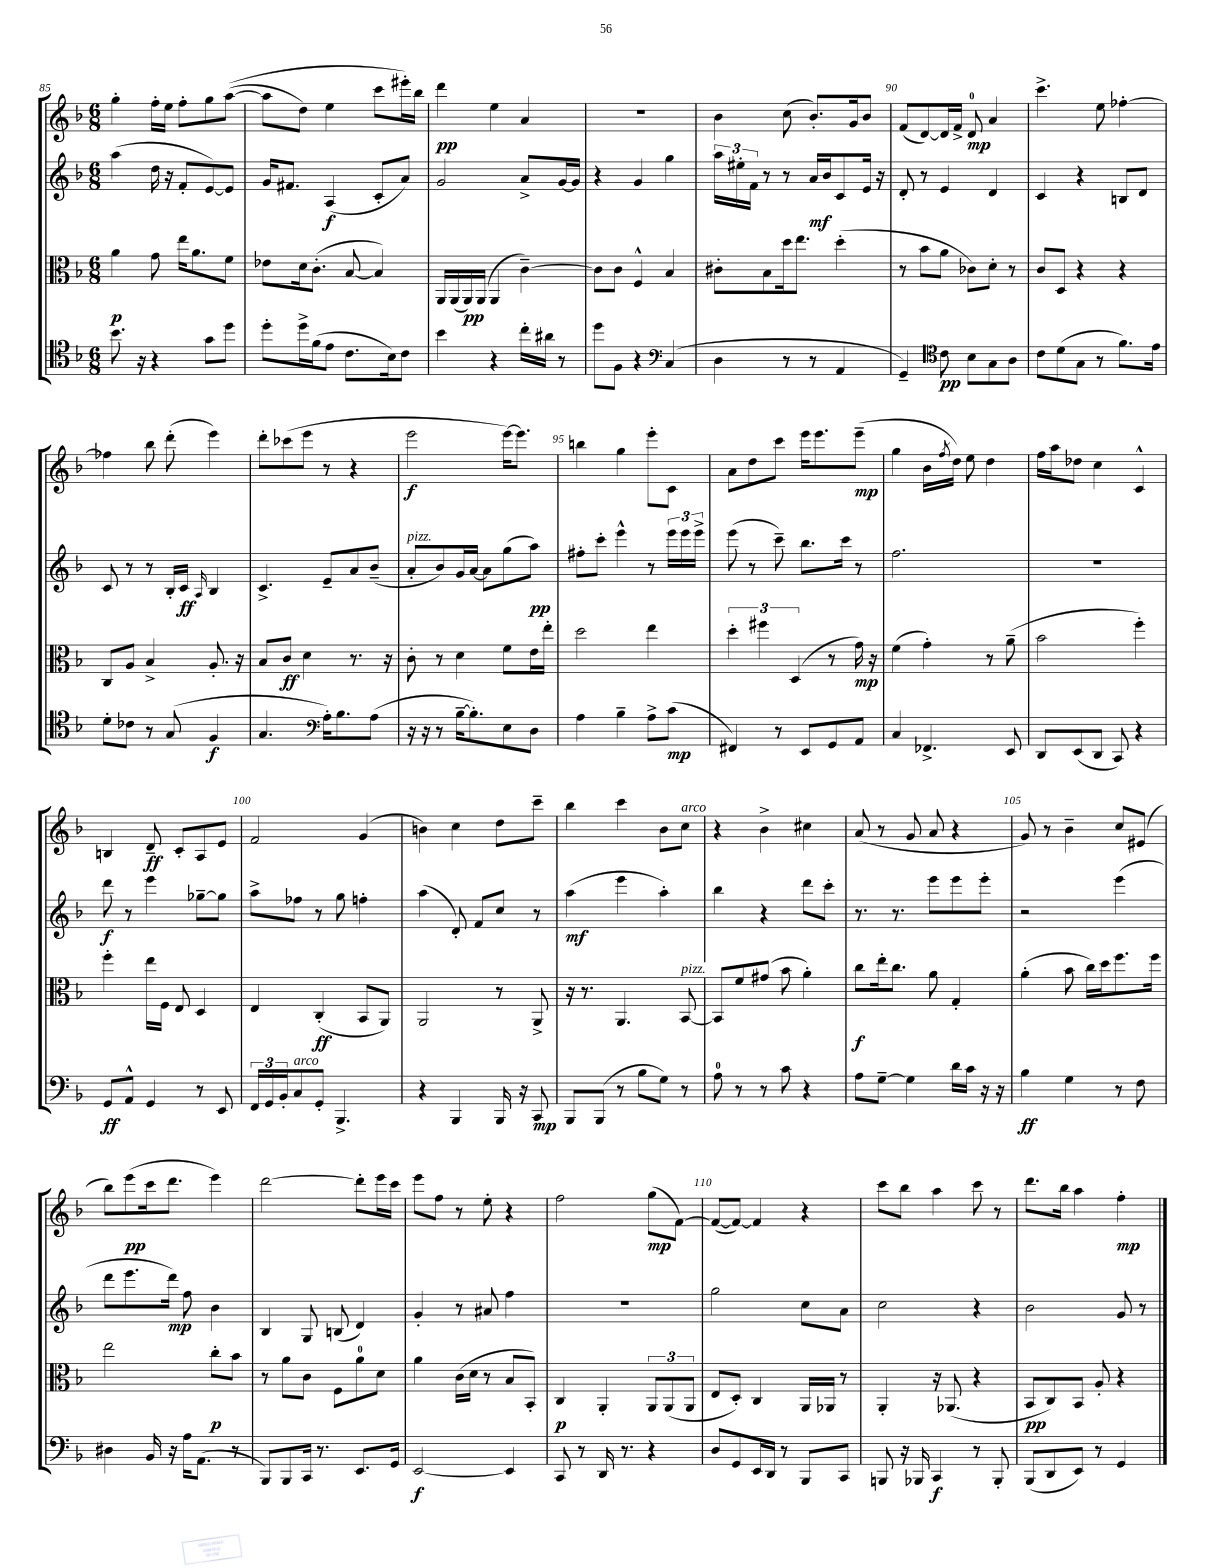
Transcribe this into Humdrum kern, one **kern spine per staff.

**kern	**kern	**kern	**kern
*staff4	*staff3	*staff2	*staff1
*clefC4	*clefC3	*clefG2	*clefG2
*k[b-]	*k[b-]	*k[b-]	*k[b-]
*M6/8	*M6/8	*M6/8	*M6/8
8.b-\	4a\	(4aa\	4gg'\
16r	.	.	.
4r	8g\	16dd\	16ff'\LL
.	.	16r	16ee\JJ
.	16ee\LK	8f'/L	8ff'\L
.	8.a\	.	.
8g\L	.	[8e/)	8gg\
8dd\J	8f\J	8e/]J	&(([8aa\J
=	=	=	=
8dd'\L	8e-\L	16g/LK	8aa\]L
.	.	8.f#/J	.
16dd^\L	16d\k	.	8dd\J)
(16f\J	(8.c'\J	.	.
8e\J	.	(4A/	4ee\
8.c\L	[8B-/	.	.
.	4B-/])	8c'/L	8ccc\L
16B-\k)	.	.	.
8c\J	.	8a/J)	16eee#'\L&)
.	.	.	16bb-\JJ
=	=	=	=
4b-\	16AA/LL	2g/	4ddd\
.	(16AA/	.	.
.	16AA/)	.	.
.	(16AA/JJ	.	.
4r	4AA/	.	4ee\
16cc'\LL	[4c~\)	8a^/L	4a/
16a#\JJ	.	.	.
8r	.	[16g/L	.
.	.	16g/]JJ	.
=	=	=	=
8dd\L	8c\]L	4r	2.r
8F\J	8c\J	.	.
4r	4F^^/	4g/	.
*clefF4	*	*	*
(4C/	4B-/	4gg\	.
=	=	=	=
4D\	8c#'\L	24aa\LL	4b-\
.	.	24ee#'\	.
.	.	24f\JJ	.
.	8B-\	8r	.
8r	16dd\k	8r	(8cc\
.	8.ee\J	.	.
8r	.	16a/LL	8.b-'/L)
.	.	16b-/J	.
4AA/	(4dd'\	8c/	.
.	.	.	16g/k
.	.	16e/Jk	8b-/J
.	.	16r	.
=	=	=	=
4GG~/)	8r	8d'/	(8f/L
.	8b-\L	8r	[8d/)
*clefC4	*	*	*
8c\	8a\J	4e/	16d/]L
.	.	.	16f^/JJ
8B-\L	8c-\L)	.	8d/
8G\	8d'\J	4d/	4a/
8A\J	8r	.	.
=	=	=	=
8c\L	8c/L	4c/	4.ccc^\
(8d\	8D/J	.	.
8G\J	4r	4r	.
8r	.	.	8ee\
8.f\L)	4r	8B/L	[4ff-'\
.	.	8d/J	.
16e\Jk	.	.	.
=	=	=	=
8d'\L	8C/L	8c/	4ff-\]
8c-\J	8A/J	8r	.
8r	4B-^/	8r	8bb-\
(8G/	.	16B-'/LL	(8ddd'\
.	.	16c/JJ	.
.	.	16qqA/	.
4F/	8.A'/	4B-/	4eee\)
.	16r	.	.
=	=	=	=
4.G/	8B-/L	4.c^/	8ddd'\L
.	8c/J	.	(8ccc-\
.	4d\	.	8eee\J
*clefF4	*	*	*
16A'\LK)	.	8e~/L	8r
8.B-\	.	.	.
.	8.r	8a/	4r
(8A\J	.	(8b-~/J	.
.	16r	.	.
=	=	=	=
16r	8c'\	8a'/L	2eee\
16r	.	.	.
8r	8r	8b-/)	.
[16B-~\LK	4d\	16g/L	.
8.B-'\])	.	[16a/JJ	.
.	.	8a\]L	.
8E\	8f\L	(8gg\	[16eee\LK)
.	.	.	8.eee\]J
8D\J	16e\L	8aa\J)	.
.	16ee'\JJ	.	.
=	=	=	=
4A\	2dd\	8ff#'\L	4bb\
.	.	8ccc'\J	.
4B-~\	.	4eee^^\	4gg\
8A^\L	4ee\	8r	8eee'\L
(8c\J	.	24eee\LL	8c\J
.	.	24eee\	.
.	.	24eee^\JJ	.
=	=	=	=
4FF#/)	6dd'\	(8eee\	8a\L
.	.	8r	8dd\
.	6ff#\	.	.
8r	.	8ccc~\)	8ccc\J
.	(6D/	.	.
8EE/L	.	8.bb-\L	16eee\LK
.	.	.	8.eee\
8GG/	8r	.	.
.	.	16ccc\Jk	.
8AA/J	16g\)	8r	(8eee~\J
.	16r	.	.
=	=	=	=
4C/	(4f\	2.ff\	4gg\
4.FF-^/	4g'\)	.	16b-\LL
.	.	.	8qff/
.	.	.	16dd\JJ)
.	.	.	8ee\
.	8r	.	4dd\
8EE/	(8a~\	.	.
=	=	=	=
8DD/L	2b-\	2.r	16ff\LL
.	.	.	16aa\J
(8EE/	.	.	8dd-\J
8DD/J	.	.	4cc\
8CC/)	.	.	.
4r	4ff'\)	.	4c^^/
=	=	=	=
8GG/L	4ff'\	8ddd\	4B/
8AA^^/J	.	8r	.
4GG/	16ee\LL	4eee\	8d~/
.	16F\JJ	.	.
.	8E/	.	8c'/L
8r	4D/	[8gg-~\L	8A/
8EE/	.	8gg-\]J	8e/J
=	=	=	=
24FF/LL	4E/	8aa^\L	2f/
24GG/	.	.	.
24BB-'/J	.	.	.
8C/	.	8ff-\J	.
8GG'/J	(4C'/	8r	.
4.BBB-^/	.	8gg\	.
.	8BB-/L	4ff'\	(4g/
.	8AA/J)	.	.
=	=	=	=
4r	2AA/	(4aa\	4b\)
4BBB-/	.	8d'/)	4cc\
.	.	8f/L	.
16BBB-/	8r	8cc/J	8dd\L
16r	.	.	.
8CC/	8AA^/	8r	8ccc~\J
=	=	=	=
8BBB-/L	16r	(4aa\	4bb-\
.	8.r	.	.
(8BBB-/J	.	.	.
8r	4.AA/	4eee\	4ccc\
8B-\L	.	.	.
8G\J)	.	4aa'\)	8b-\L
8r	[8BB-/	.	8cc\J
=	=	=	=
8A\	8BB-/]L	4bb-\	4r
8r	8f/	.	.
8r	(8g#/J	4r	4b-^\
8c\	8b-\	.	.
4r	4a'\)	8ddd\L	4cc#\
.	.	8ccc'\J	.
=	=	=	=
8A\L	8cc\L	8.r	(8a/
[8G~\J	16ee'\k	.	8r
.	8.cc\J	8.r	.
4G\]	.	.	8g/
.	8a\	8eee\L	8a/
16d\LL	4G'/	8eee\	4r
16c\JJ	.	.	.
16r	.	8eee'\J	.
16r	.	.	.
=	=	=	=
4B-\	(4a'\	2r	8g/)
.	.	.	8r
4G\	8b-\	.	4b-~\
.	16cc\LL)	.	.
.	16dd\J	.	.
8r	8.ff\	(4eee\	8cc/L
8F\	.	.	(8e#/J
.	16ff\Jk	.	.
=	=	=	=
4D#\	2ee\	8ddd\L	8bb-\L)
.	.	8.eee\	(8eee\
16BB-/	.	.	16ccc\k
16r	.	16ddd\Jk)	8.ddd\J
16A\LK	.	8ff\	.
(8.AA\J	.	.	.
.	8cc'\L	4b-\	4eee\)
8r	8b-\J	.	.
=	=	=	=
8BBB-/L)	8r	4B-/	[2ddd\
8BBB-/	8a\L	.	.
16CC/Jk	8c\J	8G/	.
8.r	.	.	.
.	8F\L	(8B/	.
8.EE/L	8a\	4d/)	8ddd'\]L
.	8d\J	.	16eee\L
16GG/Jk	.	.	16ccc\JJ
=	=	=	=
[2EE/	4a\	4g'/	8eee\L
.	.	.	8ff\J
.	(16c\LL	8r	8r
.	16d\JJ	.	.
.	8r	8a#/	8ee'\
4EE/]	8B-/L	4ff\	4r
.	8BB-'/J)	.	.
=	=	=	=
8CC/	4C/	2.r	2ff\
8r	.	.	.
16DD/	4AA'/	.	.
8.r	.	.	.
4r	12AA/L	.	(8gg\L
.	(12AA/	.	.
.	.	.	[8f\J)
.	12AA/J	.	.
=	=	=	=
8D/L	8E/L	2gg\	(8f/_L
8GG/	8D'/J)	.	8f/_J)
16EE/L	4C/	.	4f/]
16DD/JJ	.	.	.
8r	.	.	.
8BBB-/L	16AA/LL	8cc\L	4r
.	16AA-/JJ	.	.
8CC/J	8r	8a\J	.
=	=	=	=
8BBB/	4AA'/	2cc\	8ccc\L
16r	.	.	8bb-\J
16BBB-/	.	.	.
4CC/	16r	.	4aa\
.	(8.AA-/	.	.
8r	4r	4r	8ccc\
8BBB-'/	.	.	8r
=	=	=	=
(8BBB-/L	8BB-/L	2b-\	8.ddd\L
8DD/	8C/)	.	.
.	.	.	16bb-\Jk
8EE/J)	8BB-/J	.	4aa\
8r	8A'/	.	.
4GG/	4r	8g/	4ff'\
.	.	8r	.
==	==	==	==
*-	*-	*-	*-
